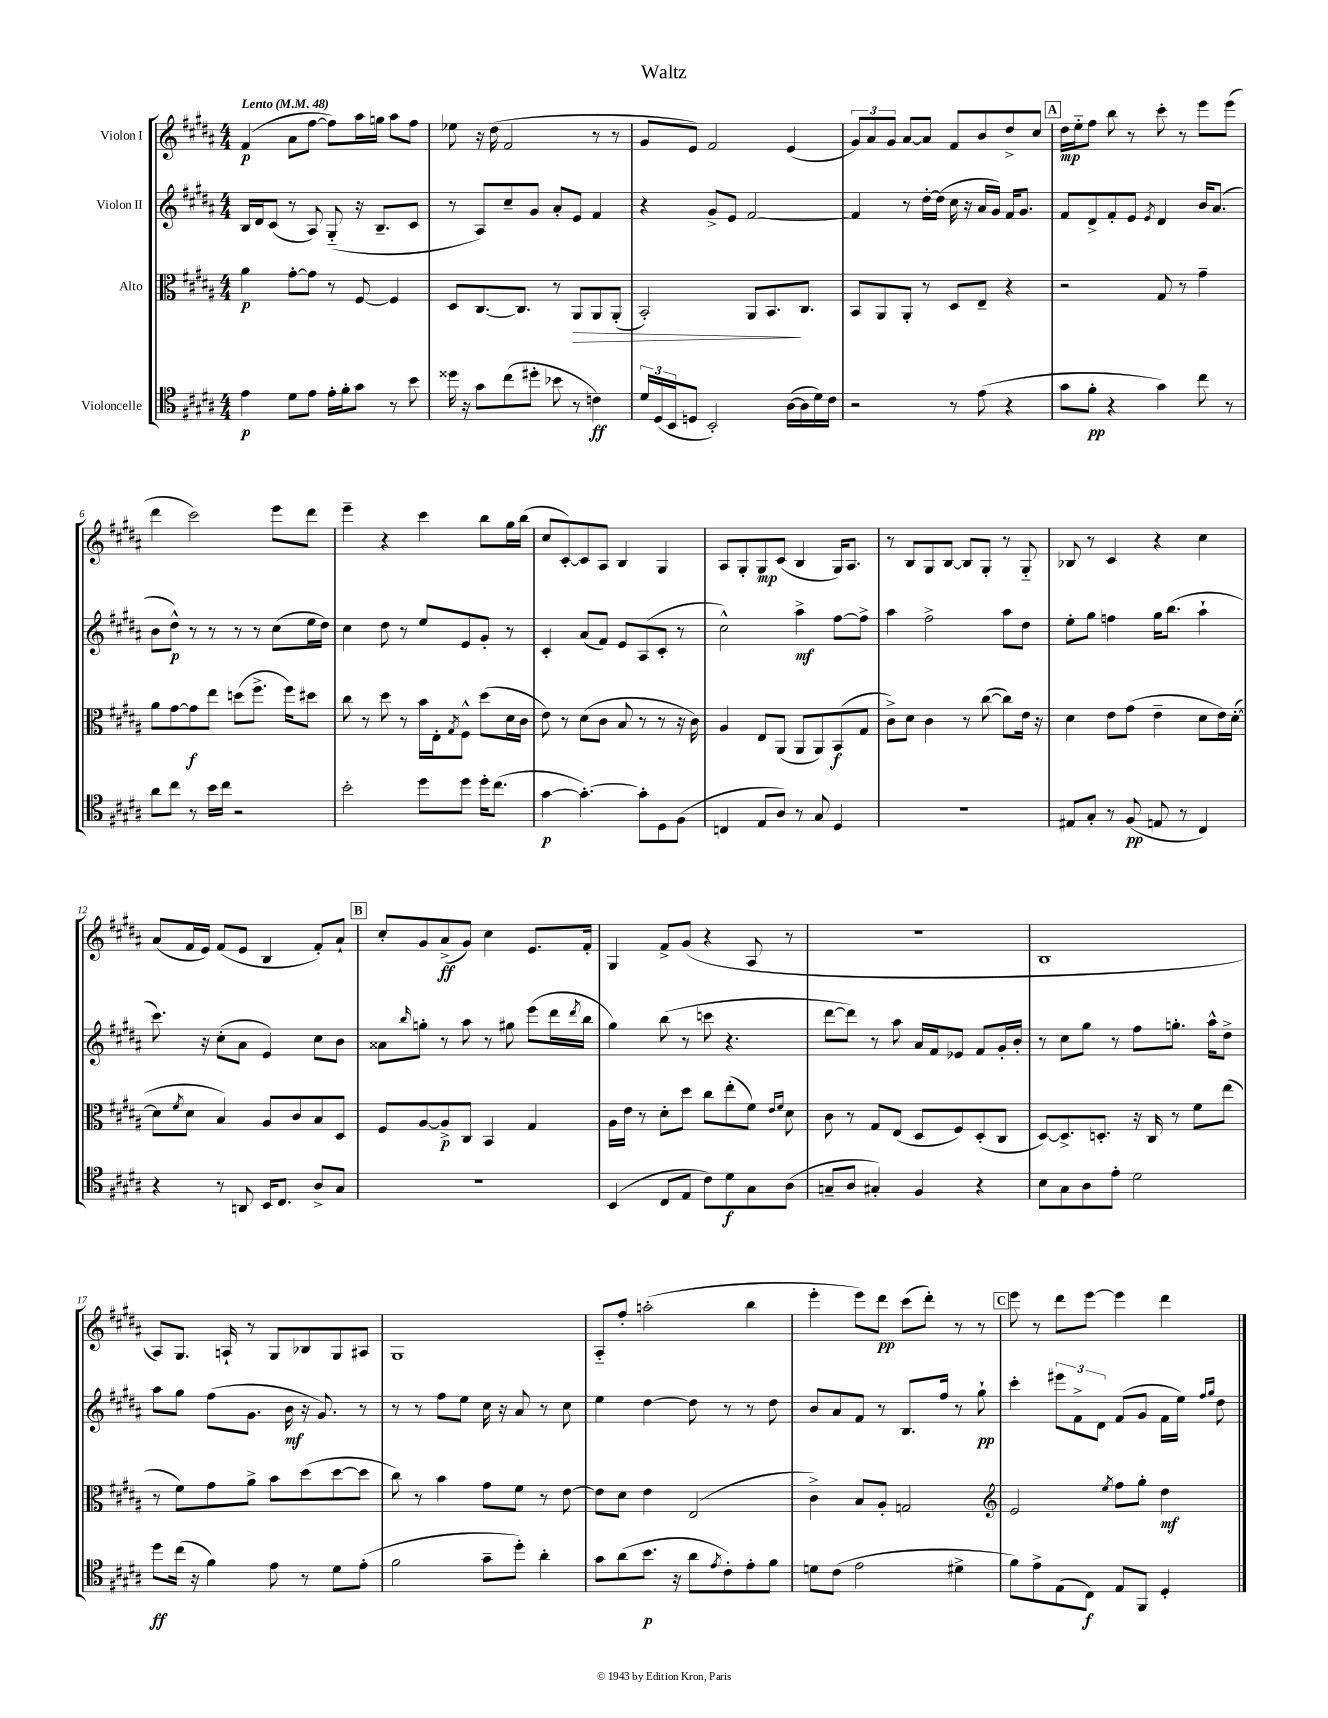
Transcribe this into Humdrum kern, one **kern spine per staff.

**kern	**dynam	**kern	**dynam	**kern	**dynam	**kern	**dynam
*part4	*part4	*part3	*part3	*part2	*part2	*part1	*part1
*staff4	*staff4	*staff3	*staff3	*staff2	*staff2	*staff1	*staff1
*I"Violoncelle	*	*I"Alto	*	*I"Violon II	*	*I"Violon I	*
*clefC4	*	*clefC3	*	*clefG2	*	*clefG2	*
*k[f#c#g#d#a#]	*	*k[f#c#g#d#a#]	*	*k[f#c#g#d#a#]	*	*k[f#c#g#d#a#]	*
*M4/4	*	*M4/4	*	*M4/4	*	*M4/4	*
*MM48	*	*MM48	*	*MM48	*	*MM48	*
=1	=1	=1	=1	=1	=1	=1	=1
!	!	!	!	!	!	!LO:TX:a:B:t=Lento	!
4e\	p	4a#\	p	16B/LL	.	(4f#/	p
.	.	.	.	16d#/J	.	.	.
.	.	.	.	(8c#/J	.	.	.
8d#\L	.	[8g#'\L	.	8r	.	8a#\L	.
8e\J	.	8g#\J]	.	8A#/)	.	[8ff#\J	.
16e'\LL	.	8r	.	(8G#/	.	8ff#\L])	.
16f#'\J	.	.	.	.	.	.	.
8g#\J	.	[8F#/	.	16r	.	16aa#\L	.
.	.	.	.	8.B~/L	.	16ggn\JJ	.
8r	.	4F#/]	.	.	.	8aa#\L	.
8b\	.	.	.	8c#/J	.	8ff#\J	.
=2	=2	=2	=2	=2	=2	=2	=2
16dd##X\	.	8D#/L	.	8r	.	8ee-X\	.
16r	.	.	.	.	.	.	.
8g#\L	.	[8.C#/	.	8A#/L)	.	16r	.
.	.	.	.	.	.	(16dd#\	.
(8cc#\	.	.	.	8cc#~/	.	2f#/	.
.	.	8.C#/J]	.	.	.	.	.
8dd#X'\J	.	.	.	8g#/J	.	.	.
8b-X\	.	8r	.	8a#'/L	.	.	.
!	!	!	!LO:HP:b	!	!	!	!
8r	.	8AA#/L	>	8e/J	.	.	.
4cn\)	ff	8AA#/	.	4f#/	.	8r	.
.	.	(8AA#'/J	.	.	.	8r	.
=3	=3	=3	=3	=3	=3	=3	=3
24d#/LL	.	2BB'/)	.	4r	.	8g#/L	.
(24D#/	.	.	.	.	.	.	.
24BB/J	.	.	.	.	.	.	.
8Dn/J	.	.	.	.	.	8e/J)	.
2BB'/)	.	.	.	8g#^/L	.	2f#/	.
.	.	.	.	8e/J	.	.	.
.	.	8AA#/L	.	[2f#/	.	.	.
.	.	8.BB/	.	.	.	.	.
([16A#\LL	.	.	.	.	.	(4e/	.
16A#\]	.	8.C#/J	]	.	.	.	.
16d#\)	.	.	.	.	.	.	.
16c#\JJ	.	.	.	.	.	.	.
=4	=4	=4	=4	=4	=4	=4	=4
2r	.	8BB/L	.	4f#/]	.	12g#/L)	.
.	.	.	.	.	.	12a#/	.
.	.	8AA#/	.	.	.	.	.
.	.	.	.	.	.	12g#/J	.
.	.	8AA#'/J	.	8r	.	[8a#/L	.
.	.	8r	.	[16dd#'\LL	.	8a#/J]	.
.	.	.	.	(16dd#\JJ]	.	.	.
8r	.	8D#/L	.	16cc#\	.	8f#/L	.
.	.	.	.	16r	.	.	.
(8e\	.	8E~/J	.	16a#/LL	.	8b/	.
.	.	.	.	16g#/JJ)	.	.	.
4r	.	4r	.	16f#/KL	.	8dd#^/	.
.	.	.	.	8.g#/J	.	.	.
.	.	.	.	.	.	8cc#/J	.
!!LO:REH:place=s1:t=A
=5	=5	=5	=5	=5	=5	=5	=5
8g#\L	.	2r	.	8f#/L	.	16dd#\LL	mp
.	.	.	.	.	.	16ee\J	.
8f#'\J	pp	.	.	8d#^/	.	8ff#\J	.
4r	.	.	.	8f#'/	.	8bb\	.
.	.	.	.	8e/J	.	8r	.
.	.	.	.	8qe/	.	.	.
4g#\)	.	8G#/	.	4d#/	.	8ccc#'\	.
.	.	8r	.	.	.	8r	.
8cc#\	.	4g#~\	.	16b/KL	.	8eee\L	.
.	.	.	.	(8.a#/J	.	.	.
8r	.	.	.	.	.	(8eee\J	.
!!LO:LB:g=z
=6	=6	=6	=6	=6	=6	=6	=6
8a#\L	.	8a#\L	.	8b\L	.	4ddd#\	.
8cc#\J	.	[8g#\	.	8dd#^^\J)	p	.	.
8r	.	8g#\]	f	8r	.	2ccc#\)	.
16b\LL	.	8ee\J	.	8r	.	.	.
16cc#\JJ	.	.	.	.	.	.	.
2r	.	(8ddn\L	.	8r	.	.	.
.	.	8.ff#^\J	.	8r	.	.	.
.	.	.	.	(8cc#\L	.	8eee\L	.
.	.	16ff#\KL)	.	.	.	.	.
.	.	8dd#X\J	.	16ee\L	.	8ddd#\J	.
.	.	.	.	16dd#\JJ)	.	.	.
=7	=7	=7	=7	=7	=7	=7	=7
2b'\	.	8cc#\	.	4cc#\	.	4eee~\	.
.	.	8r	.	.	.	.	.
.	.	8dd#\	.	8dd#\	.	4r	.
.	.	8r	.	8r	.	.	.
8dd#\L	.	16b\LL	.	8ee/L	.	4ccc#\	.
.	.	16E'\J	.	.	.	.	.
.	.	8qG#/	.	.	.	.	.
8dd#\J	.	8F#^^\J	.	8e/	.	.	.
16dd#'\KL	.	(8dd#\L	.	8g#'/J	.	8bb\L	.
(8.cc#\J	.	.	.	.	.	.	.
.	.	16d#\L	.	8r	.	16gg#\L	.
.	.	16c#\JJ	.	.	.	(16bb\JJ	.
=8	=8	=8	=8	=8	=8	=8	=8
[4g#\	p	8e\)	.	4c#'/	.	8cc#/L	.
.	.	8r	.	.	.	[8c#'/)	.
4.g#'\_)	.	(8d#\L	.	(8a#/L	.	8c#/]	.
.	.	8c#\J	.	8f#/J)	.	8A#/J	.
.	.	8B/	.	8e/L	.	4B/	.
8g#'\L]	.	8r	.	(8A#/	.	.	.
8D#\	.	8r	.	8c#'/J	.	4G#/	.
(8F#\J	.	16r	.	8r	.	.	.
.	.	16c#\)	.	.	.	.	.
=9	=9	=9	=9	=9	=9	=9	=9
4Cn/	.	4A#/	.	2cc#^^\)	.	8A#/L	.
.	.	.	.	.	.	8G#'/	.
8E/L	.	8E/L	.	.	.	8G#/	mp
8A#/J)	.	(8AA#/J	.	.	.	(8c#/J	.
8r	.	8AA#/L	.	4aa#^\	mf	4B/	.
8G#/	.	8AA#/)	.	.	.	.	.
4D#/	.	(8BB/	f	[8ff#\L	.	16G#/KL)	.
.	.	.	.	.	.	8.A#/J	.
.	.	8G#/J	.	8ff#^\J]	.	.	.
=10	=10	=10	=10	=10	=10	=10	=10
1r	.	8c#^\L)	.	4aa#\	.	8r	.
.	.	8d#\J	.	.	.	8B/L	.
.	.	4c#\	.	2ff#^\	.	8G#/	.
.	.	.	.	.	.	[8B/J	.
.	.	8r	.	.	.	8B/L]	.
.	.	([8cc#\	.	.	.	8G#'/J	.
.	.	8cc#\L])	.	8aa#\L	.	8r	.
.	.	16e\Jk	.	8dd#\J	.	8G#/	.
.	.	16r	.	.	.	.	.
=11	=11	=11	=11	=11	=11	=11	=11
8E#X/L	.	4d#\	.	8ee'\L	.	8B-X/	.
8G#'/J	.	.	.	8gg#\J	.	8r	.
8r	.	8e\L	.	4ffn\	.	4c#/	.
(8F#/	pp	(8g#\J	.	.	.	.	.
8En/	.	4e~\	.	16gg#\KL	.	4r	.
.	.	.	.	(8.bb\J	.	.	.
8r	.	.	.	.	.	.	.
4C#/)	.	8d#\L	.	4aa#`\	.	4cc#\	.
.	.	16e\L)	.	.	.	.	.
.	.	([16d#'\JJ	.	.	.	.	.
!!LO:LB:g=z
=12	=12	=12	=12	=12	=12	=12	=12
4r	.	8d#\L]	.	8.ccc#\)	.	(8a#/L	.
.	.	8qf#/	.	.	.	.	.
.	.	8d#\J	.	.	.	16f#/L	.
.	.	.	.	16r	.	16e/JJ)	.
8r	.	4B/)	.	(8cc#'\L	.	(8f#/L	.
8AAn/	.	.	.	8a#\J	.	8e/J	.
16BB/KL	.	8A#/L	.	4e/)	.	4B/	.
8.C#/J	.	.	.	.	.	.	.
.	.	8c#/	.	.	.	.	.
8A#^/L	.	8B/	.	8cc#\L	.	8f#'/L)	.
8G#/J	.	8D#/J	.	8b\J	.	8a#`/J	.
!!LO:REH:place=s1:t=B
=13	=13	=13	=13	=13	=13	=13	=13
1r	.	8F#/L	.	8a##X\L	.	8cc#'/L	.
.	.	.	.	16qqbb/	.	.	.
.	.	[8A#/	.	8ggn'\J	.	8g#/	.
.	.	8A#^/]	p	8r	.	(8a#^/	ff
.	.	8C#/J	.	8aa#\	.	8g#/J)	.
.	.	4BB/	.	8r	.	4cc#\	.
.	.	.	.	8gg#X\	.	.	.
.	.	4G#/	.	(8eee\L	.	8.e/L	.
.	.	.	.	16ddd#\L	.	.	.
.	.	.	.	8qddd#/	.	.	.
.	.	.	.	16bb\JJ	.	16f#'/Jk	.
=14	=14	=14	=14	=14	=14	=14	=14
(4BB/	.	16A#\LL	.	4gg#\)	.	4G#/	.
.	.	16e\JJ	.	.	.	.	.
.	.	8r	.	.	.	.	.
8C#/L	.	8d#'\L	.	(8bb\	.	8f#^/L	.
8E/J	.	8dd#\J	.	8r	.	(8g#/J	.
8c#\L)	.	8cc#\L	.	8cccn\	.	4r	.
8d#\	f	(8ee'\	.	4.r	.	.	.
8G#\	.	8f#\J)	.	.	.	8A#/	.
.	.	16qqe/LL	.	.	.	.	.
.	.	16qqf#/JJ	.	.	.	.	.
(8A#\J	.	8d#\	.	.	.	8r	.
=15	=15	=15	=15	=15	=15	=15	=15
8Gn~/L	.	8c#\	.	[8ddd#\L	.	1r	.
8A#/J	.	8r	.	8ddd#\J])	.	.	.
4G#X'/)	.	8G#/L	.	8r	.	.	.
.	.	(8E/J	.	8aa#\	.	.	.
4F#/	.	8D#/L	.	16a#/LL	.	.	.
.	.	.	.	16f#/J	.	.	.
.	.	8F#/)	.	8e-X/J	.	.	.
4r	.	(8D#'/	.	8f#/L	.	.	.
.	.	8C#/J	.	16g#'/L	.	.	.
.	.	.	.	16b'/JJ	.	.	.
=16	=16	=16	=16	=16	=16	=16	=16
8B\L	.	[8D#/L)	.	8r	.	1B	.
8G#\	.	8.D#^/]	.	8cc#\L	.	.	.
8A#\	.	.	.	8gg#\J	.	.	.
.	.	8.Dn'/J	.	.	.	.	.
8e'\J	.	.	.	8r	.	.	.
2d#\	.	16r	.	8ff#\L	.	.	.
.	.	16C#/	.	.	.	.	.
.	.	8r	.	8.ggn'\J	.	.	.
.	.	8f#\L	.	.	.	.	.
.	.	.	.	16aa#^^\KL	.	.	.
.	.	(8ee\J	.	8dd#^\J	.	.	.
!!LO:LB:g=z
=17	=17	=17	=17	=17	=17	=17	=17
8dd#\L	ff	8r	.	8aa#\L	.	8A#/L)	.
(16cc#\Jk	.	8f#\L)	.	8gg#\J	.	8.G#/J	.
16r	.	.	.	.	.	.	.
4f#\)	.	8g#\	.	(8ff#\L	.	.	.
.	.	.	.	.	.	16An`/	.
.	.	8a#^\J	.	8.g#\J	.	8r	.
8e\	.	8b\L	.	.	.	8G#/L	.
.	.	.	.	16b\	mf	.	.
8r	.	(8dd#\	.	16r	.	8B-X/	.
.	.	.	.	8.g#/)	.	.	.
8d#\L	.	[8dd#\	.	.	.	8G#/	.
(8e'\J	.	8dd#\J]	.	8r	.	8A#X/J	.
=18	=18	=18	=18	=18	=18	=18	=18
2f#\	.	8cc#\)	.	8r	.	1G#	.
.	.	8r	.	8r	.	.	.
.	.	4b\	.	8ff#\L	.	.	.
.	.	.	.	8ee\J	.	.	.
8g#~\L	.	8g#\L	.	16cc#\	.	.	.
.	.	.	.	16r	.	.	.
8dd#'\J)	.	8f#\J	.	8a#/	.	.	.
4a#'\	.	8r	.	8r	.	.	.
.	.	[8e\	.	8cc#\	.	.	.
=19	=19	=19	=19	=19	=19	=19	=19
8g#\L	.	8e\L]	.	4ee\	.	8A#/L	.
(8a#\	.	8d#\J	.	.	.	8ff#'/J	.
8.b\J	p	4e\	.	[4dd#\	.	(2aan'\	.
16r	.	.	.	.	.	.	.
8a#\L	.	(2E/	.	8dd#\]	.	.	.
8qe/	.	.	.	.	.	.	.
8c#'\)	.	.	.	8r	.	.	.
8e'\	.	.	.	8r	.	4bb\	.
8f#\J	.	.	.	8dd#\	.	.	.
=20	=20	=20	=20	=20	=20	=20	=20
8dn\L	.	4c#^\)	.	8b/L	.	4eee'\	.
(8c#\J	.	.	.	8a#/	.	.	.
2e\	.	8B/L	.	8f#/J	.	8eee\L)	.
.	.	8A#'/J	.	8r	.	8ddd#\J	pp
.	.	2Gn/	.	8.B/L	.	(8ccc#\L	.
.	.	.	.	.	.	8ddd#'\J)	.
.	.	.	.	16ff#/Jk	.	.	.
4d#X^\	.	.	.	8r	.	8r	.
.	.	.	.	8gg#`\	pp	8r	.
!!LO:REH:place=s1:t=C
=21	=21	=21	=21	=21	=21	=21	=21
*	*	*clefG2	*	*	*	*	*
8f#\L)	.	2e/	.	4ccc#'\	.	8eee\	.
8e^\	.	.	.	.	.	8r	.
(8E\	.	.	.	12eee#X\L	.	8ddd#\L	.
.	.	.	.	12f#^\	.	.	.
8C#\J)	f	.	.	.	.	[8eee\J	.
.	.	.	.	12d#\J	.	.	.
.	.	8qee/	.	.	.	.	.
8E/L	.	8ff#\L	.	(8f#/L	.	4eee\]	.
8FF#/J	.	8gg#'\J	.	8g#/J	.	.	.
4D#'/	.	4dd#\	mf	16f#\LL	.	4ddd#\	.
.	.	.	.	16ee\JJ)	.	.	.
.	.	.	.	16qqff#/LL	.	.	.
.	.	.	.	16qqgg#/JJ	.	.	.
.	.	.	.	8dd#\	.	.	.
==	==	==	==	==	==	==	==
*-	*-	*-	*-	*-	*-	*-	*-
